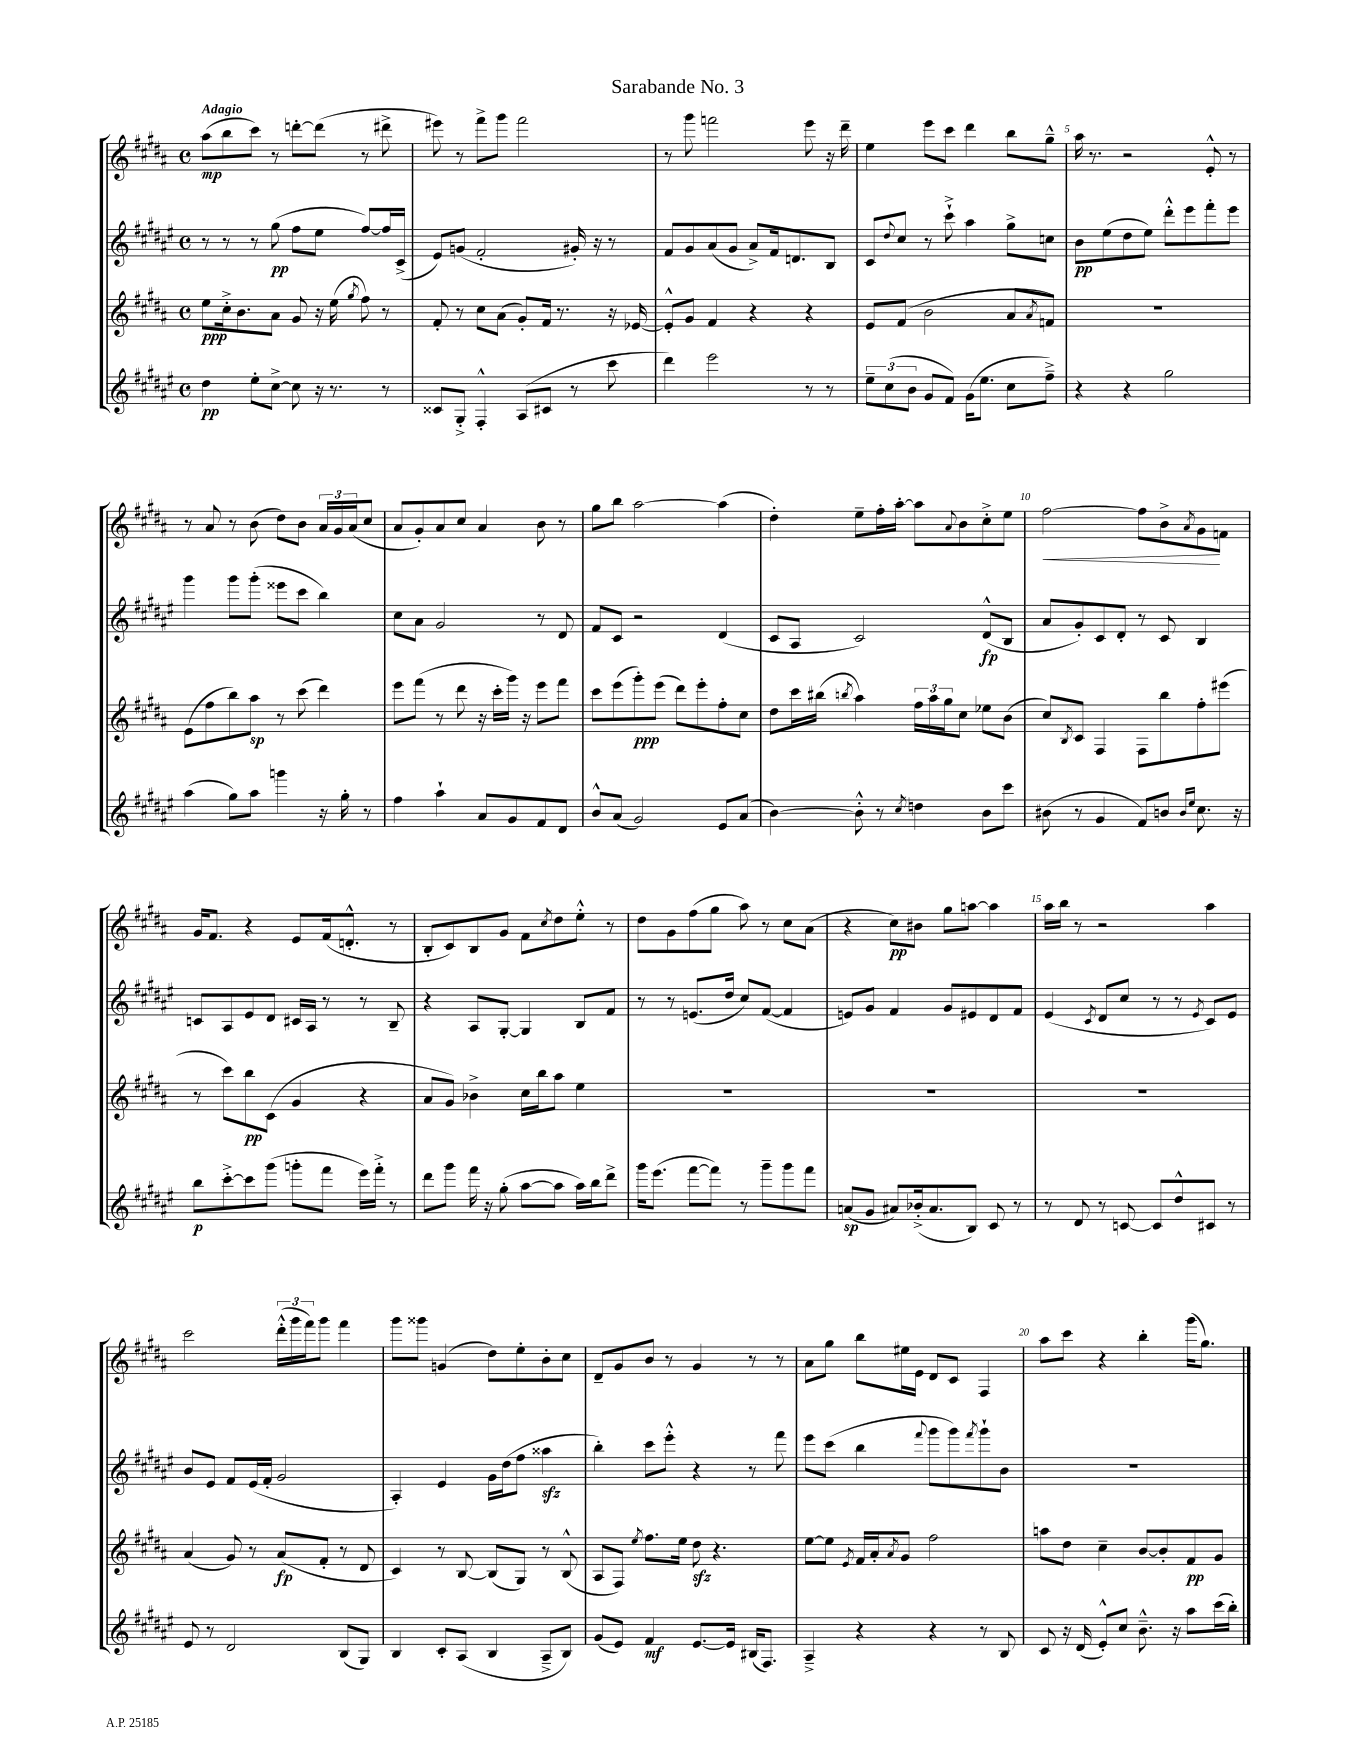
\header { title = "Sarabande No. 3" }
<<
\new StaffGroup <<
\new Staff = "s0" {
    \clef treble \key b \major \defaultTimeSignature \time 4/4 \tempo "Adagio"
    ais''8\mp( b''8 cis'''8) r8 d'''8~-. d'''8( r8 dis'''8-> |
    eis'''8) r8 fis'''8-> gis'''8 fis'''2 |
    r8 gis'''8 f'''2 e'''8 r16 dis'''16-- |
    e''4 e'''8 cis'''8 dis'''4 b''8 gis''8---^ |
    ais''16 r8. r2 e'8-.-^ r8 |
    r8 ais'8 r8 b'8( dis''8) b'8 \tuplet 3/2 { ais'16 gis'16 ais'16( } cis''8 |
    ais'8 gis'8-.) ais'8 cis''8 ais'4 b'8 r8 |
    gis''8 b''8 ais''2~ ais''4( |
    dis''4-.) e''8-- fis''16-. ais''16~-. ais''8 \appoggiatura { ais'8 } b'8 cis''8-.-> e''8 |
    fis''2~\< fis''8 b'8-> \acciaccatura { ais'8 } gis'8\! f'8 |
    gis'16 fis'8. r4 e'8 fis'16( d'8.-.-^ r8 |
    b8-. cis'8) b8 gis'8 fis'8 \acciaccatura { cis''8 } dis''8 e''8-.-^ r8 |
    dis''8 gis'8 fis''8( gis''8 ais''8) r8 cis''8 ais'8( |
    r4 cis''8\pp) bis'8 gis''8 a''8~ a''4 |
    ais''16 b''16 r8 r2 ais''4 |
    cis'''2 \tuplet 3/2 { dis'''16-.-^( gis'''16 fis'''16) } gis'''8 fis'''4 |
    gis'''8 gisis'''8 g'4( dis''8) e''8-. b'8-. cis''8 |
    dis'8-- gis'8 b'8 r8 gis'4 r8 r8 |
    ais'8 gis''8 b''8 eis''16 e'16 dis'8 cis'8 fis4 |
    ais''8 cis'''8 r4 b''4-. gis'''16( gis''8.) \bar "|." |
}
\new Staff = "s1" {
    \clef treble \key fis \major \defaultTimeSignature \time 4/4
    r8 r8 r8 gis''8\pp( fis''8 eis''8 fis''8~) fis''16 cis'16->( |
    eis'8) g'8( fis'2-. gis'16-.) r16 r8 |
    fis'8 gis'8 ais'8( gis'8 ais'8->) fis'16 d'8. b8 |
    cis'8 \appoggiatura { dis''8 } cis''8 r8 cis'''8-!-> ais''4 gis''8-> c''8 |
    b'8\pp eis''8( dis''8 eis''8) dis'''8-.-^ eis'''8 fis'''8-. eis'''8 |
    gis'''4 gis'''8 gis'''8-.( eisis'''8 cis'''8 b''4) |
    cis''8 ais'8 gis'2 r8 dis'8 |
    fis'8 cis'8 r2 dis'4( |
    cis'8 ais8 cis'2) dis'8-^\fp( b8 |
    ais'8 gis'8-.) cis'8 dis'8-. r8 cis'8 b4 |
    c'8 ais8 eis'8 dis'8 cis'16 ais16 r8 r8 b8-- |
    r4 ais8 gis8~-. gis4 b8 fis'8 |
    r8 r8 e'8.( dis''16 cis''8) fis'8~( fis'4 |
    e'8) gis'8 fis'4 gis'8 eis'8 dis'8 fis'8 |
    eis'4( \acciaccatura { cis'8 } dis'8 cis''8 r8 r8 \acciaccatura { eis'8 } cis'8) eis'8 |
    b'8 eis'8 fis'8 eis'16( fis'16-. gis'2 |
    ais4-.) eis'4 gis'16 dis''16( fis''8 aisis''4\sfz |
    b''4-.) cis'''8 eis'''8-.-^ r4 r8 fis'''8 |
    eis'''8 cis'''8( b''4 \appoggiatura { fis'''8 } gis'''8 gis'''8) \acciaccatura { fis'''8 } gis'''8-! b'8 |
    R1 \bar "|." |
}
\new Staff = "s2" {
    \clef treble \key b \major \defaultTimeSignature \time 4/4
    e''8\ppp cis''16-.-> b'8. ais'8 gis'8 r16 e''16( \acciaccatura { gis''8 } fis''8) r8 |
    fis'8-. r8 cis''8 ais'8( gis'8-.) fis'16 r8. r16 ees'16~ |
    ees'8-.-^ gis'8 fis'4 r4 r4 |
    e'8 fis'8( b'2 ais'8 \acciaccatura { ais'8 } f'8) |
    R1 |
    e'8( fis''8 b''8) ais''8\sp r8 cis'''8( dis'''4) |
    e'''8 fis'''8( r8 dis'''8 r16 cis'''16-. gis'''16) r16 e'''8 fis'''8 |
    cis'''8 e'''8( gis'''8-.\ppp) e'''8( dis'''8) e'''8-. fis''8-. cis''8 |
    dis''8 cis'''16 bis''16( \acciaccatura { b''8 } ais''4) \tuplet 3/2 { fis''16 ais''16 gis''16 } cis''8 ees''8 b'8( |
    cis''8) \acciaccatura { b8 } cis'8 fis4 fis8 b''8 fis''8-. eis'''8( |
    r8 cis'''8) b''8\pp cis'8( gis'4 r4 |
    ais'8 gis'8) bes'4-> cis''16 b''16 ais''8 e''4 |
    R1 |
    R1 |
    R1 |
    ais'4( gis'8) r8 ais'8\fp( fis'8-. r8 dis'8 |
    cis'4) r8 b8~ b8( gis8) r8 b8-^( |
    ais8 fis8) \acciaccatura { e''8 } fis''8. e''16 dis''8\sfz r4. |
    e''8~ e''8 \acciaccatura { e'8 } fis'16 ais'16-. \acciaccatura { ais'8 } gis'8 fis''2 |
    a''8 dis''8 cis''4-- b'8~ b'8-. fis'8\pp gis'8 \bar "|." |
}
\new Staff = "s3" {
    \clef treble \key fis \major \defaultTimeSignature \time 4/4
    dis''4\pp eis''8-. cis''8~-> cis''8 r16 r8. r8 |
    cisis'8 gis8-.-> fis4-.-^ ais8( cis'8 r8 cis'''8 |
    dis'''4) eis'''2 r8 r8 |
    \tuplet 3/2 { eis''8-- cis''8( b'8 } gis'8 fis'8) gis'16( eis''8. cis''8 fis''8--->) |
    r4 r4 gis''2 |
    ais''4( gis''8) ais''8 g'''4 r16 gis''16-. r8 |
    fis''4 ais''4-! ais'8 gis'8 fis'8 dis'8 |
    b'8-^ ais'8( gis'2) eis'8 ais'8( |
    b'4~) b'8-.-^ r8 \acciaccatura { cis''8 } d''4 b'8 cis'''8 |
    bis'8( r8 gis'4 fis'8) b'8 \grace { b'16 eis''16 } cis''8. r16 |
    b''8\p cis'''8~-.-> cis'''8 gis'''8( g'''8-. fis'''8 eis'''16) fis'''16-.-> r8 |
    dis'''8 gis'''8 fis'''16 r16 gis''8-.( ais''8~ ais''8 ais''16) b''16 dis'''8-> |
    gis'''16 eis'''8.( fis'''8~ fis'''8) r8 gis'''8-- gis'''8 fis'''8 |
    a'8\sp( gis'8 ais'8) bes'16-.->( ais'8. b8) cis'8 r8 |
    r8 dis'8 r8 c'8~ c'8 dis''8-^ cis'8 r8 |
    eis'8 r8 dis'2 b8( gis8) |
    b4 cis'8-. ais8( b4 ais8---> b8) |
    gis'8( eis'8) fis'4\mf eis'8.~ eis'16 bis16( fis8.) |
    ais4---> r4 r4 r8 b8 |
    cis'8 r16 dis'16( eis'8-.-^) cis''8 b'8.---^ r16 ais''8 cis'''16( b''16-.) \bar "|." |
}
>>
>>
\layout { \context { \Score \override BarNumber.break-visibility = ##(#f #t #t) barNumberVisibility = #(every-nth-bar-number-visible 5) } }
